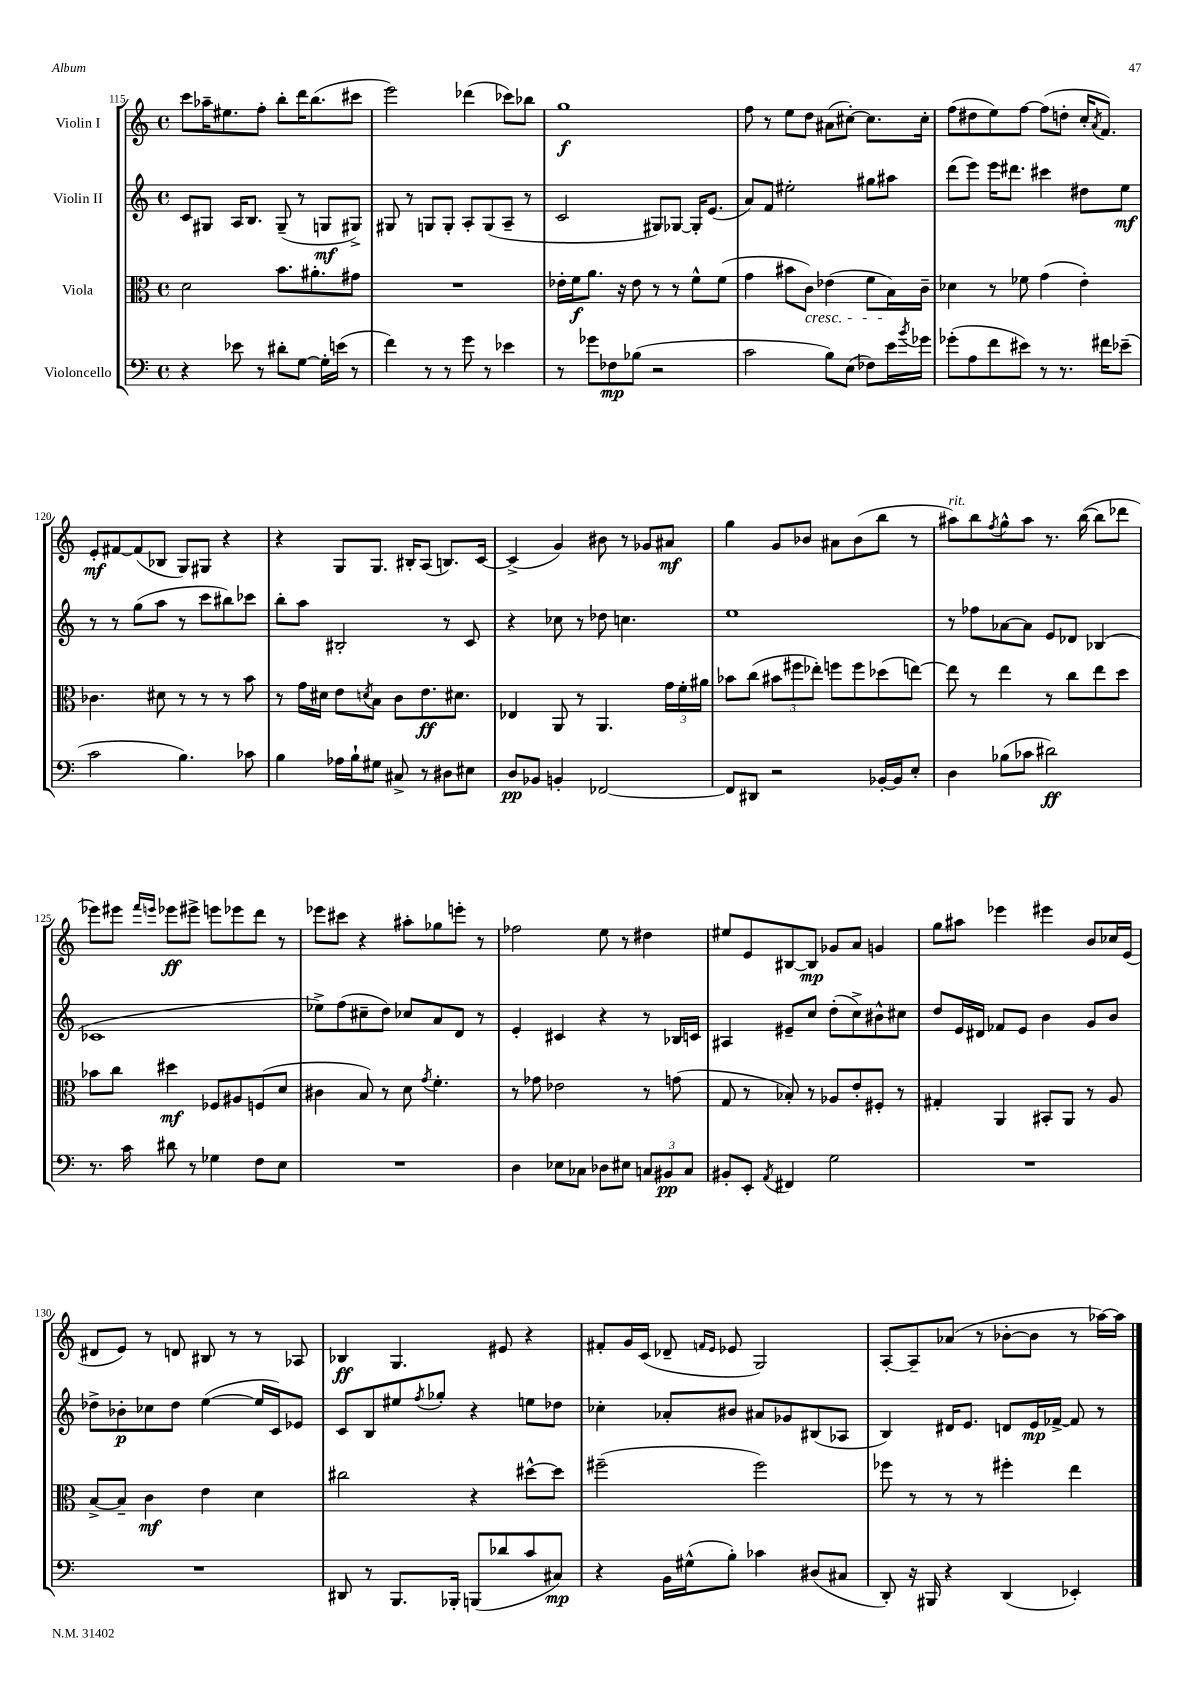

**kern	**kern	**kern	**kern
*staff4	*staff3	*staff2	*staff1
*clefF4	*clefC3	*clefG2	*clefG2
*k[]	*k[]	*k[]	*k[]
*M4/4	*M4/4	*M4/4	*M4/4
*met(c)	*met(c)	*met(c)	*met(c)
4r	2d	8c	8ccc
.	.	8G#	16aa-~
.	.	.	8.ee#
8e-	.	16A	.
.	.	8.B	.
8r	.	.	8ff'
8d#'	8.b	(8G#~	8bb'
[8G	.	8r	16ddd
.	8.a#'	.	(8.bb
16G']	.	8G	.
(16e	.	.	.
8r	8g#	8G#^)	8ccc#
=	=	=	=
4f)	1r	8G#	2eee)
.	.	8r	.
8r	.	8G	.
8r	.	8G'	.
8g	.	8A'	(4ddd-
8r	.	(8G	.
4e-	.	8A~	8ccc-)
.	.	8r	8bb-
=	=	=	=
8r	16e-'	2c	1gg
.	16f	.	.
8g-	8.a	.	.
8F-	.	.	.
.	16r	.	.
(8B-	8e-	.	.
2r	8r	8G#)	.
.	8r	[8G-	.
.	8f^^	16G-']	.
.	.	(8.e	.
.	(8f	.	.
=	=	=	=
2c	4g	8a)	8ff
.	.	8f	8r
.	8b#	2ee#'	8ee
.	8c)	.	8dd
8B)	(4e-	.	(8a#
(8E	.	.	[8cc#')
8F-)	8f	8gg#	8.cc#]
16e	16B)	8aa#	.
8qb	.	.	.
16g-	16c~	.	16cc#'
=	=	=	=
(8g-'	4d-	(8ddd	(8ff
8A	.	8eee)	8dd#
8f	8r	16eee	8ee)
.	.	8.ddd#	.
8e#)	8f-	.	[8ff
8r	(4g	4ccc#	(8ff]
8.r	.	.	8dd'
.	4e')	8dd#	16cc'
.	.	.	8qa
16f#	.	.	8.f)
(8e-~	.	8ee	.
=	=	=	=
2c	4.c-	8r	8e'
.	.	8r	[8f#
.	.	(8gg	(8f#]
.	8d#	8aa	8B-
4.B)	8r	8r	8G)
.	8r	8ccc	8G#
.	8r	8bb#)	4r
8c-	8b	8ccc-	.
=	=	=	=
4B	8r	8bb'	4r
.	16g	8aa	.
.	16d#	.	.
16A-	8e	2B#'	8G
16B`	.	.	.
.	8qd	.	.
8G#	8B	.	8.G
8C#^	8c	.	.
.	.	.	16B#'
8r	8.e	.	(8A
8D#	.	8r	8.B)
.	8.d#	.	.
8E#	.	8c	.
.	.	.	[16c
=	=	=	=
8D	4E-	4r	(4c^]
8BB-	.	.	.
4BB'	8AA	8cc-	4g)
.	8r	8r	.
[2FF-	4.AA	8dd-	8b#
.	.	4.cc	8r
.	.	.	8g-
.	24g	.	8a#
.	24f'	.	.
.	24a#	.	.
=	=	=	=
8FF-]	8b-	1ee	4gg
8DD#	(8cc	.	.
2r	12b#	.	8g
.	12ff#	.	.
.	.	.	8b-
.	12ee-')	.	.
.	8ff	.	8a#
.	8ff	.	(8b-
[16BB-'	(8dd-	.	8bb
16BB-]	.	.	.
8E'	[8ee)	.	8r
=	=	=	=
4D	8ee]	8r	8aa#)
.	8r	8ff-	8bb
.	.	.	8qff
(8B-	4ee	[8a-	8gg^^
8c-	.	8a-]	8aa#
2d#)	8r	8e	8.r
.	8cc	8d-	.
.	.	.	([16bb
.	8ee	(4B-	8bb]
.	8dd	.	8ddd-
=	=	=	=
8.r	8b-	1c-	8eee-)
.	8cc	.	8eee#
16c	.	.	.
.	.	.	16qqfff
.	.	.	16qqeee
8d#	4dd#	.	8eee-
8r	.	.	8eee#^
4G-	8F-	.	8eee
.	8A#	.	8eee-
8F	(8F	.	8ddd
8E	8d	.	8r
=	=	=	=
1r	4c#	8ee-^)	8eee-
.	.	(8ff	8ccc#
.	8B)	8cc#~	4r
.	8r	8dd)	.
.	8d	8cc-	8aa#'
.	8qg	.	.
.	4.f'	8a	8gg-
.	.	8d	8eee'
.	.	8r	8r
=	=	=	=
4D	8r	4e'	2ff-
.	8g-	.	.
8E-	2e-	4c#	.
8C-	.	.	.
8D-	.	4r	8ee
8E#	.	.	8r
12C	8r	8r	4dd#
12BB#	.	.	.
.	(8g	16B-	.
12C	.	.	.
.	.	16c	.
=	=	=	=
8BB#'	8G	4A#	8ee#
8EE'	8r	.	8e
8qAA	.	.	.
4FF#	8B-')	8e#~	[8B#
.	8r	8cc	8B#]
2G	8A-	(8dd'	8g-
.	8e'	8cc^)	8a
.	8F#'	8b#^^	4g
.	8r	8cc#	.
=	=	=	=
1r	4G#'	8dd	8gg
.	.	16e	8aa#
.	.	16d#	.
.	4AA	8f-	4eee-
.	.	8e	.
.	8BB#'	4b	4eee#
.	8AA	.	.
.	8r	8g	8b
.	8A	8b	16cc-
.	.	.	(16e
=	=	=	=
1r	[8B^	8dd-^	8d#
.	8B~]	8b-'	8e)
.	4c	8cc-	8r
.	.	8dd-	8d
.	4e	([4ee	8B#
.	.	.	8r
.	4d	16ee]	8r
.	.	16c)	.
.	.	8e-	8A-
=	=	=	=
8DD#	2cc#	8c	4B-
8r	.	8B	.
8.BBB	.	8ee#	4.G
.	.	8qff	.
.	.	8gg-'	.
16BBB-'	.	.	.
(8BBB	4r	4r	.
8d-	.	.	8e#
8c	[8dd#^^	8ee	4r
8C#)	8dd#]	8dd-	.
=	=	=	=
4r	(2ff#~	4cc-'	8f#'
.	.	.	16g
.	.	.	(16c
16BB	.	8a-'	8d-~
(16G#^^	.	.	.
.	.	.	16qqf
.	.	.	16qqe
8B')	.	8b#	8e-
4c-	2ff#)	8a#	2G)
.	.	8g-	.
(8D#	.	(8B#	.
8C#	.	8A-	.
=	=	=	=
8DD')	8ff-	4B)	[8A'
16r	8r	.	8A~]
16BBB#	.	.	.
4r	8r	16d#	(8a-
.	.	8.e	.
.	8r	.	8r
(4DD	4ff#'	8d	[8b-'
.	.	16e	8b-]
.	.	[16f-^	.
4EE-')	4ee	8f-]	8r
.	.	8r	[16aa-)
.	.	.	16aa-]
==	==	==	==
*-	*-	*-	*-
